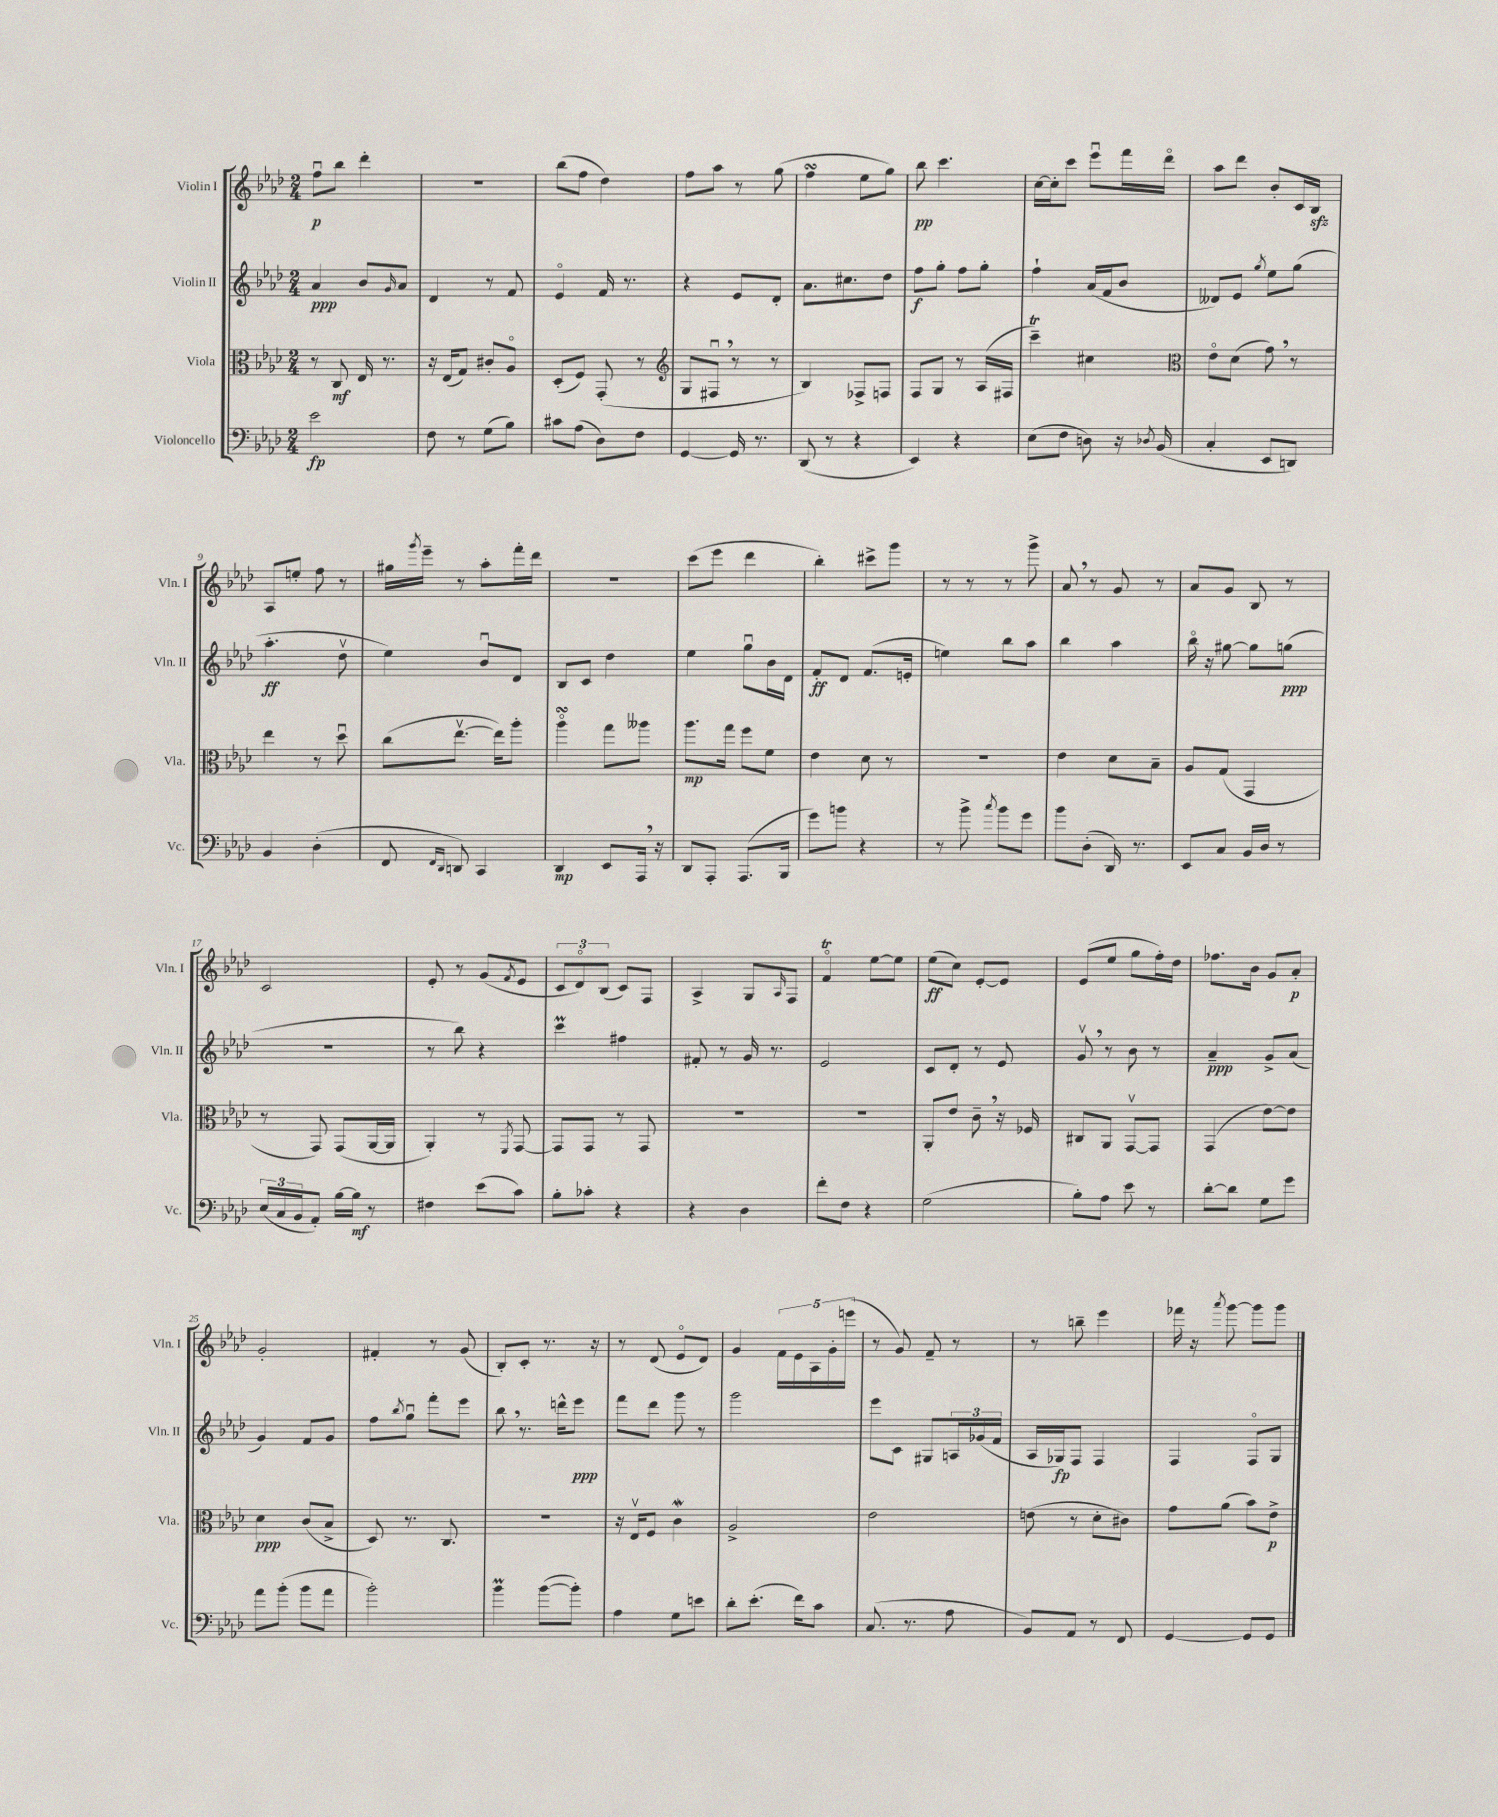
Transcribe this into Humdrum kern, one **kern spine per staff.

**kern	**kern	**kern	**kern
*staff4	*staff3	*staff2	*staff1
*clefF4	*clefC3	*clefG2	*clefG2
*k[b-e-a-d-]	*k[b-e-a-d-]	*k[b-e-a-d-]	*k[b-e-a-d-]
*M2/4	*M2/4	*M2/4	*M2/4
2e-\	8r	4a-/	8ffu\L
.	8C/	.	8bb-\J
.	16E-/	8b-/L	4ddd-'\
.	8.r	.	.
.	.	16qqg/	.
.	.	8a-/J	.
=	=	=	=
8F\	16r	4d-/	2r
.	(16E-/LK	.	.
8r	8G/J)	.	.
(8G\L	8c#'/L	8r	.
8B-\J)	8A-o/J	8f/	.
=	=	=	=
8c#\L	(8D-'/L	4e-o/	(8bb-\L
(8A-\J	8F/J)	.	8ff\J
8D-\L)	(8GG'/	16f/	4dd-\)
.	.	8.r	.
8F\J	8r	.	.
=	=	=	=
*	*clefG2	*	*
[4GG/	8G/L	4r	8ff\L
.	8F#u/J	.	8aa-\J
16GG/]	8r	8e-/L	8r
8.r	.	.	.
.	8r	8d-'/J	(8gg\
=	=	=	=
(8DD-/	4B-/)	8.a-\L	4ff\
8r	.	.	.
.	.	8.cc#\	.
4r	8F-^/L	.	8ee-\L
.	8F/J	8dd-\J	8gg\J)
=	=	=	=
4EE-/)	8F/L	8ff\L	8bb-\
.	8G/J	8gg'\J	4.ccc\
4r	8r	8ff\L	.
.	(16A-/LL	8gg'\J	.
.	16F#/JJ	.	.
=	=	=	=
(8E-\L	4ccc~\)	4ff`\	[16cc\LL
.	.	.	16cc'\]J
8F\J	.	.	8ccc\J
8D\)	4cc#\	(16a-/LL	8eee-u\L
.	.	16f/J	.
16r	.	8b-/J	16fff\L
8qD-/	.	.	.
(16BB-/	.	.	16ddd-o\JJ
=	=	=	=
*	*clefC3	*	*
4C'/	8e-o\L	8d--/L)	8aa-\L
.	(8d-\J	8e-/J	8ddd-\J
.	.	8qgg/	.
8EE-/L	8g\)	8ee-\L	8b-'/L
8DD/J)	8r	(8gg\J	16c/L
.	.	.	16B-/JJ
=	=	=	=
4BB-/	4ee-\	4.aa-'\	8A-/L
.	.	.	8ee'/J
(4D-'\	8r	.	8ff\
.	8dd-u\	8dd-v\	8r
=	=	=	=
8FF/	(8cc\L	4ee-\)	16gg#\LL
.	.	.	8qggg/
.	.	.	16eee-~\JJ
16qqFF/LL	.	.	.
16qqDD-/JJ	.	.	.
8DD/)	[8.ee-v\J	.	8r
4CC/	.	8b-u/L	8aa-'\L
.	16ee-\]LK)	.	.
.	8aa-'\J	8d-/J	16fff'\L
.	.	.	16ddd-\JJ
=	=	=	=
4DD-/	4aa-o\	8B-/L	2r
.	.	8c/J	.
8EE-/L	8gg\L	4dd-\	.
16AAA-/Jk	8aa--\J	.	.
16r	.	.	.
=	=	=	=
8DD-/L	8.aa-\L	4ee-\	(8ccc\L
8AAA-'/J	.	.	8eee-\J
.	16gg\Jk	.	.
(8.AAA-/L	8ff\L	8ggu\L	4ddd-\
.	8f\J	16b-\L	.
16BBB-/Jk	.	16d-\JJ	.
=	=	=	=
8g\L)	4e-\	8f'/L	4bb-'\)
8b\J	.	8d-/J	.
4r	8d-\	(8.f/L	8ccc#^\L
.	8r	.	8ggg\J
.	.	16e'/Jk	.
=	=	=	=
8r	2r	4ee\)	8r
8b-^\	.	.	8r
8qcc/	.	.	.
8b-\L	.	8bb-\L	8r
8g\J	.	8aa-\J	8ggg^\
=	=	=	=
8b-\L	4e-\	4bb-\	8a-/
(8D-'\J	.	.	8r
16DD-/)	8d-\L	4aa-\	8g/
8.r	.	.	.
.	8B-~\J	.	8r
=	=	=	=
8EE-/L	8A-/L	16bb-o\	8a-/L
.	.	16r	.
8C/J	(8G/J	[8gg#\	8g/J
16BB-/LL	4GG/	8gg#\]L	8B-/
16D-/JJ	.	.	.
8r	.	(8gg\J	8r
=	=	=	=
(24E-/LL	8r	2r	2c/
24C/	.	.	.
24BB-/J	.	.	.
8AA-'/J)	8GG/)	.	.
[16B-\LL	(8GG/L	.	.
16B-\]JJ	.	.	.
8r	[16AA-/L	.	.
.	16AA-/]JJ	.	.
=	=	=	=
4F#\	4AA-'/)	8r	8e-'/
.	.	8bb-\)	8r
(8e-\L	8r	4r	(8g/L
.	8qFF/	.	8qf/
8c\J)	[8GG/	.	8e-/J
=	=	=	=
8B-'\L	8GG/]L	4ccc\	12c/L
.	.	.	12d-o/)
8c-'\J	8GG/J	.	.
.	.	.	(12B-/J
4r	8r	4ff#\	8c/L)
.	8GG/	.	8F/J
=	=	=	=
4r	2r	8f#'/	4A-^/
.	.	8r	.
4D-\	.	16g/	8G/L
.	.	8.r	.
.	.	.	16qqA-/
.	.	.	8F/J
=	=	=	=
8f'\L	2r	2e-/	4fo/
8F\J	.	.	.
4r	.	.	[8ee-\L
.	.	.	8ee-\]J
=	=	=	=
(2G\	8AA-'/L	8c/L	(8ee-\L
.	8e-/J	8d-'/J	8cc\J)
.	8c~\	8r	[8e-'/L
.	16r	8e-/	8e-/]J
.	16F-/	.	.
=	=	=	=
8B-'\L)	8C#/L	8gv/	(8e-/L
8A-\J	8AA-/J	8r	8ee-/J
8e-\	[8GGv/L	8b-\	8gg\L
8r	8GG/]J	8r	16ff'\L)
.	.	.	16dd-\JJ
=	=	=	=
[8d-'\L	(4GG/	4a-~/	8.ff-\L
8d-\]J	.	.	.
.	.	.	16b-\Jk
8G\L	[8e-\L)	8g^/L	8g/L
8g\J	8e-\]J	(8a-/J	8a-'/J
=	=	=	=
8a-\L	4d-\	4g/)	2g'/
(8b-'\J	.	.	.
8b-\L	(8c/L	8f/L	.
8a-\J	8B-^/J	8g/J	.
=	=	=	=
2b-'\)	8D-/)	8ff\L	4f#'/
.	.	8qbb-/	.
.	8.r	8ggu\J	.
.	.	8fff'\L	8r
.	8.C/	.	.
.	.	8eee-\J	(8g/
=	=	=	=
4b-\	2r	8bb-\	8B-'/L)
.	.	8.r	8c'/J
([8b-\L	.	.	8.r
.	.	16ddd^^\LK	.
8b-'\]J)	.	8eee-\J	.
.	.	.	16r
=	=	=	=
4A-\	16r	8fff\L	8r
.	16E-v/LK	.	.
.	8F/J	8ddd-\J	(8d-/
8G\L	4c\	8ggg\	8e-o/L
8e\J	.	8r	8d-/J)
=	=	=	=
8d-'\L	2A-^/	2ggg\	4g/
(8.e-'\J	.	.	.
.	.	.	20f\LL
.	.	.	20e-\
16f\LK)	.	.	.
.	.	.	20A-\
8c\J	.	.	.
.	.	.	20g'\
.	.	.	(20eee\JJ
=	=	=	=
(8.C/	2e-\	8eee-\L	8r
.	.	8c\J	8g/)
8.r	.	.	.
.	.	8G#/L	8f~/
8A-\	.	24A/L	8r
.	.	(24g-/	.
.	.	24f/JJ	.
=	=	=	=
8BB-/L)	(8e\	16A-/LL	8r
.	.	16G-/J)	.
8AA-/J	8r	8F/J	8bb~\
8r	8d-'\L	4F/	4eee-\
8FF/	8c#\J)	.	.
=	=	=	=
[4GG/	8g\L	4F/	16fff-\
.	.	.	16r
.	.	.	8qaaa-/
.	(8a-\J	.	[8ggg\
8GG/]L	8b-\L)	8Fo/L	8ggg\]L
8GG/J	8e-^\J	8G/J	8ggg\J
==	==	==	==
*-	*-	*-	*-
